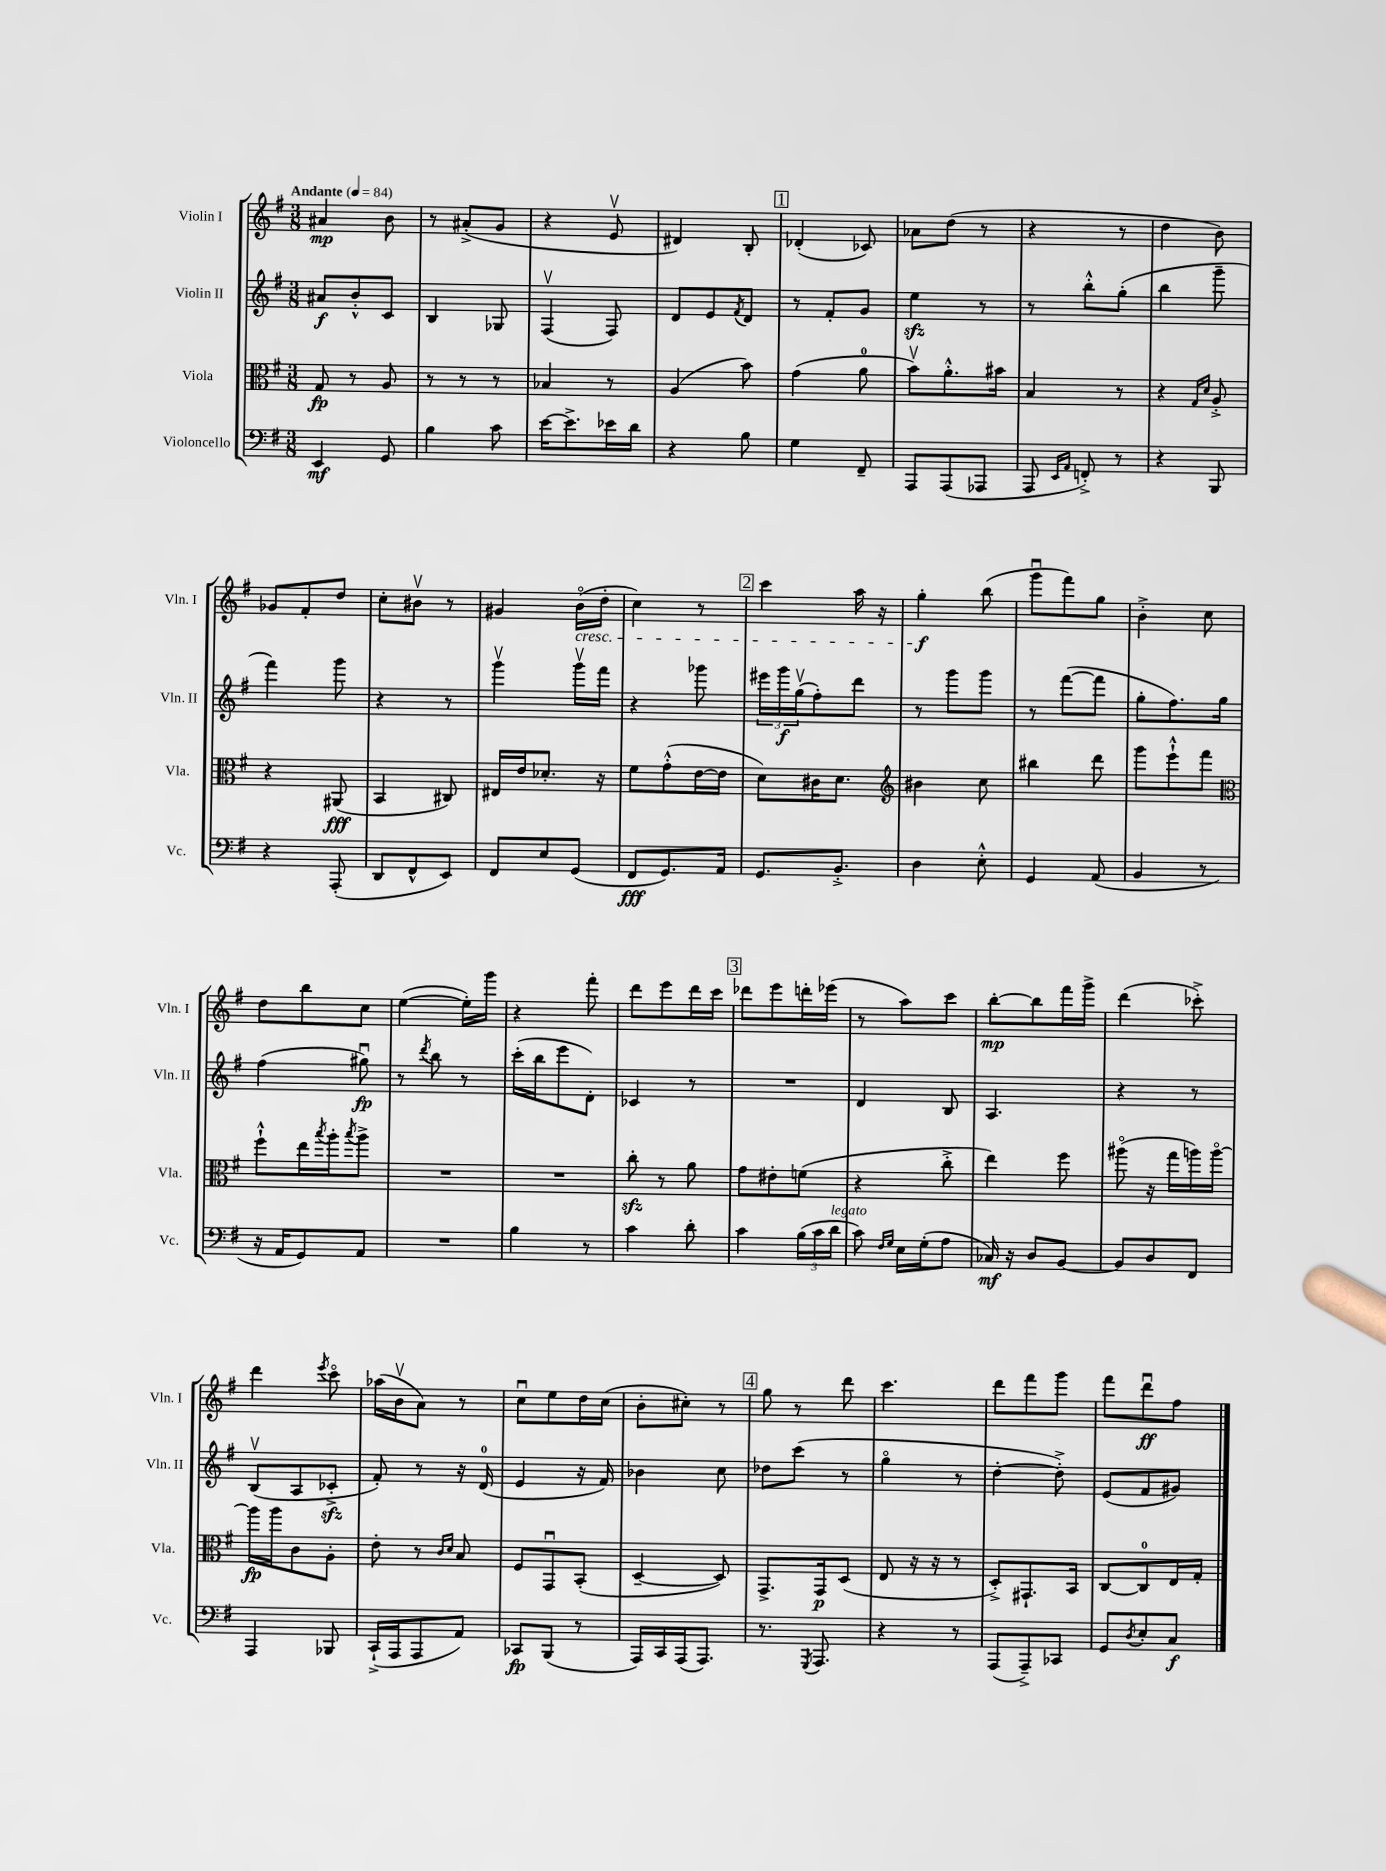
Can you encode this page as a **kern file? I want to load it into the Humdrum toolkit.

**kern	**kern	**kern	**kern
*staff4	*staff3	*staff2	*staff1
*clefF4	*clefC3	*clefG2	*clefG2
*k[f#]	*k[f#]	*k[f#]	*k[f#]
*M3/8	*M3/8	*M3/8	*M3/8
*MM84	*MM84	*MM84	*MM84
4EE	8G	8a#	4a#
.	8r	8b'^^	.
8GG	8A	8c	8b
=	=	=	=
4B	8r	4B	8r
.	8r	.	(8a#'^
8c	8r	8G-	8g
=	=	=	=
[16e	4B-	(4F#v	4r
8.e^]	.	.	.
16e-	8r	8F#)	8ev
16d	.	.	.
=	=	=	=
4r	(4A	8d	4d#)
.	.	8e	.
.	.	8qf#	.
8B	8b)	8d	8B'
=	=	=	=
4G	(4g	8r	(4d-'
.	.	8f#'	.
8FF#~	8a	8g	8c-)
=	=	=	=
8AAA	8bv)	4ee	8a-
(8AAA	8.a'^^	.	(8dd
8AAA-	.	8r	8r
.	16b#	.	.
=	=	=	=
8AAA	4B	8r	4r
16qqEE	.	.	.
16qqAA	.	.	.
8FF'^)	.	8bb'^^	.
8r	8r	(8gg'	8r
=	=	=	=
4r	4r	4bb	4dd
.	16qqG	.	.
.	16qqd	.	.
8BBB	8A'^	8ggg~	8b)
=	=	=	=
4r	4r	4fff#)	8g-
.	.	.	8f#'
(8AAA'	(8AA#	8ggg	8dd
=	=	=	=
8DD	4BB	4r	8cc'
8FF#^^	.	.	8b#v
8EE)	8C#)	8r	8r
=	=	=	=
8FF#	16E#	4gggv	4g#
.	16e	.	.
8E	8.d-'	.	.
(8GG	.	16gggv	(16bo
.	16r	16fff#	16dd'
=	=	=	=
8FF#	8f#	4r	4cc)
8.GG)	(8g'^^	.	.
.	[16e	8ggg-	8r
16AA	16e]	.	.
=	=	=	=
8.GG	8d)	24eee#	4ccc
.	.	24ggg	.
.	.	(24ggv	.
.	16c#	8ff#')	.
8.BB'^	8.d	.	.
.	.	8ddd	16aa
.	.	.	16r
=	=	=	=
*	*clefG2	*	*
4D	4b#	8r	4gg'
.	.	8ggg	.
8E'^^	8cc	8ggg	(8bb
=	=	=	=
4GG	4bb#	8r	8gggu
.	.	([8fff#	8fff#)
(8AA	8ddd	8fff#]	8gg
=	=	=	=
4BB	8ggg	8gg'	4b'^
.	8eee`^^	8.ff#)	.
8r	8fff#	.	8cc
.	.	16gg	.
=	=	=	=
*	*clefC3	*	*
16r	8ff#`^^	(4ff#	8dd
16AA	.	.	.
8GG)	16ee	.	8bb
.	8qbb	.	.
.	16aa'	.	.
.	8qbb	.	.
8AA	8aa^	8gg#u)	8cc
=	=	=	=
4.r	4.r	8r	([4ee
.	.	8qddd	.
.	.	8bb	.
.	.	8r	16ee'])
.	.	.	16ggg
=	=	=	=
4B	4.r	(16ccc'	4r
.	.	16bb	.
.	.	8eee	.
8r	.	8d')	8fff#'
=	=	=	=
4c	8cc'	4c-	8ddd
.	8r	.	8eee
8d'	8a	8r	16ddd
.	.	.	16ccc
=	=	=	=
4c	8g	4.r	8ddd-
.	8e#'	.	8eee
(24B	(8f	.	16ddd'
24c	.	.	.
.	.	.	(16eee-
24d	.	.	.
=	=	=	=
8c)	4r	4d	8r
16qqF#	.	.	.
16qqG	.	.	.
16E	.	.	8aa)
(16G'	.	.	.
8A	8cc'^	8B	8ccc
=	=	=	=
16C-)	4ee)	4.A	[8bb'
16r	.	.	.
8D	.	.	8bb]
[8BB	8ff#	.	16fff#
.	.	.	16ggg^
=	=	=	=
8BB]	(8aa#o	4r	(4ddd
8D	16r	.	.
.	16gg	.	.
8FF#	16aa)	8r	8ccc-'^)
.	[16aao	.	.
=	=	=	=
4AAA	16aa]	(8Bv	4ddd
.	16aa	.	.
.	8c	8A	.
.	.	.	8qeee
8BBB-	8A'	8c-'^	8ccco
=	=	=	=
(16CC`^	8e'	8f#')	(16aa-
16AAA	.	.	16bv
8AAA	8r	8r	8a)
.	16qqc	.	.
.	16qqd	.	.
8AA)	8B	16r	8r
.	.	(16d	.
=	=	=	=
8CC-	8F#	4e	8ccu
(8BBB	8GGu	.	8ee
8r	(8BB'	16r	16dd
.	.	16f#)	(16cc
=	=	=	=
16AAA)	[4D~	4b-	8b'
16CC	.	.	.
(16AAA	.	.	8cc#')
8.AAA)	.	.	.
.	8D])	8cc	8r
=	=	=	=
8.r	8.GG^	8dd-	8gg
.	.	(8ccc	8r
8qGGG	.	.	.
8.AAA	16GG	.	.
.	(8D	8r	8ddd
=	=	=	=
4r	8E	4ggo	4.ccc
.	16r	.	.
.	16r	.	.
8r	8r	8r	.
=	=	=	=
(8AAA	8D'^)	[4dd'	8ddd
8AAA~^)	8.GG#`	.	8fff#
8CC-	.	8dd'^])	8ggg
.	16BB	.	.
=	=	=	=
8GG	[8C	(8e	8fff#
8qD	.	.	.
8E'	8C]	8f#	8dddu
8C	16E	8g#)	8ff#
.	16G'	.	.
==	==	==	==
*-	*-	*-	*-
